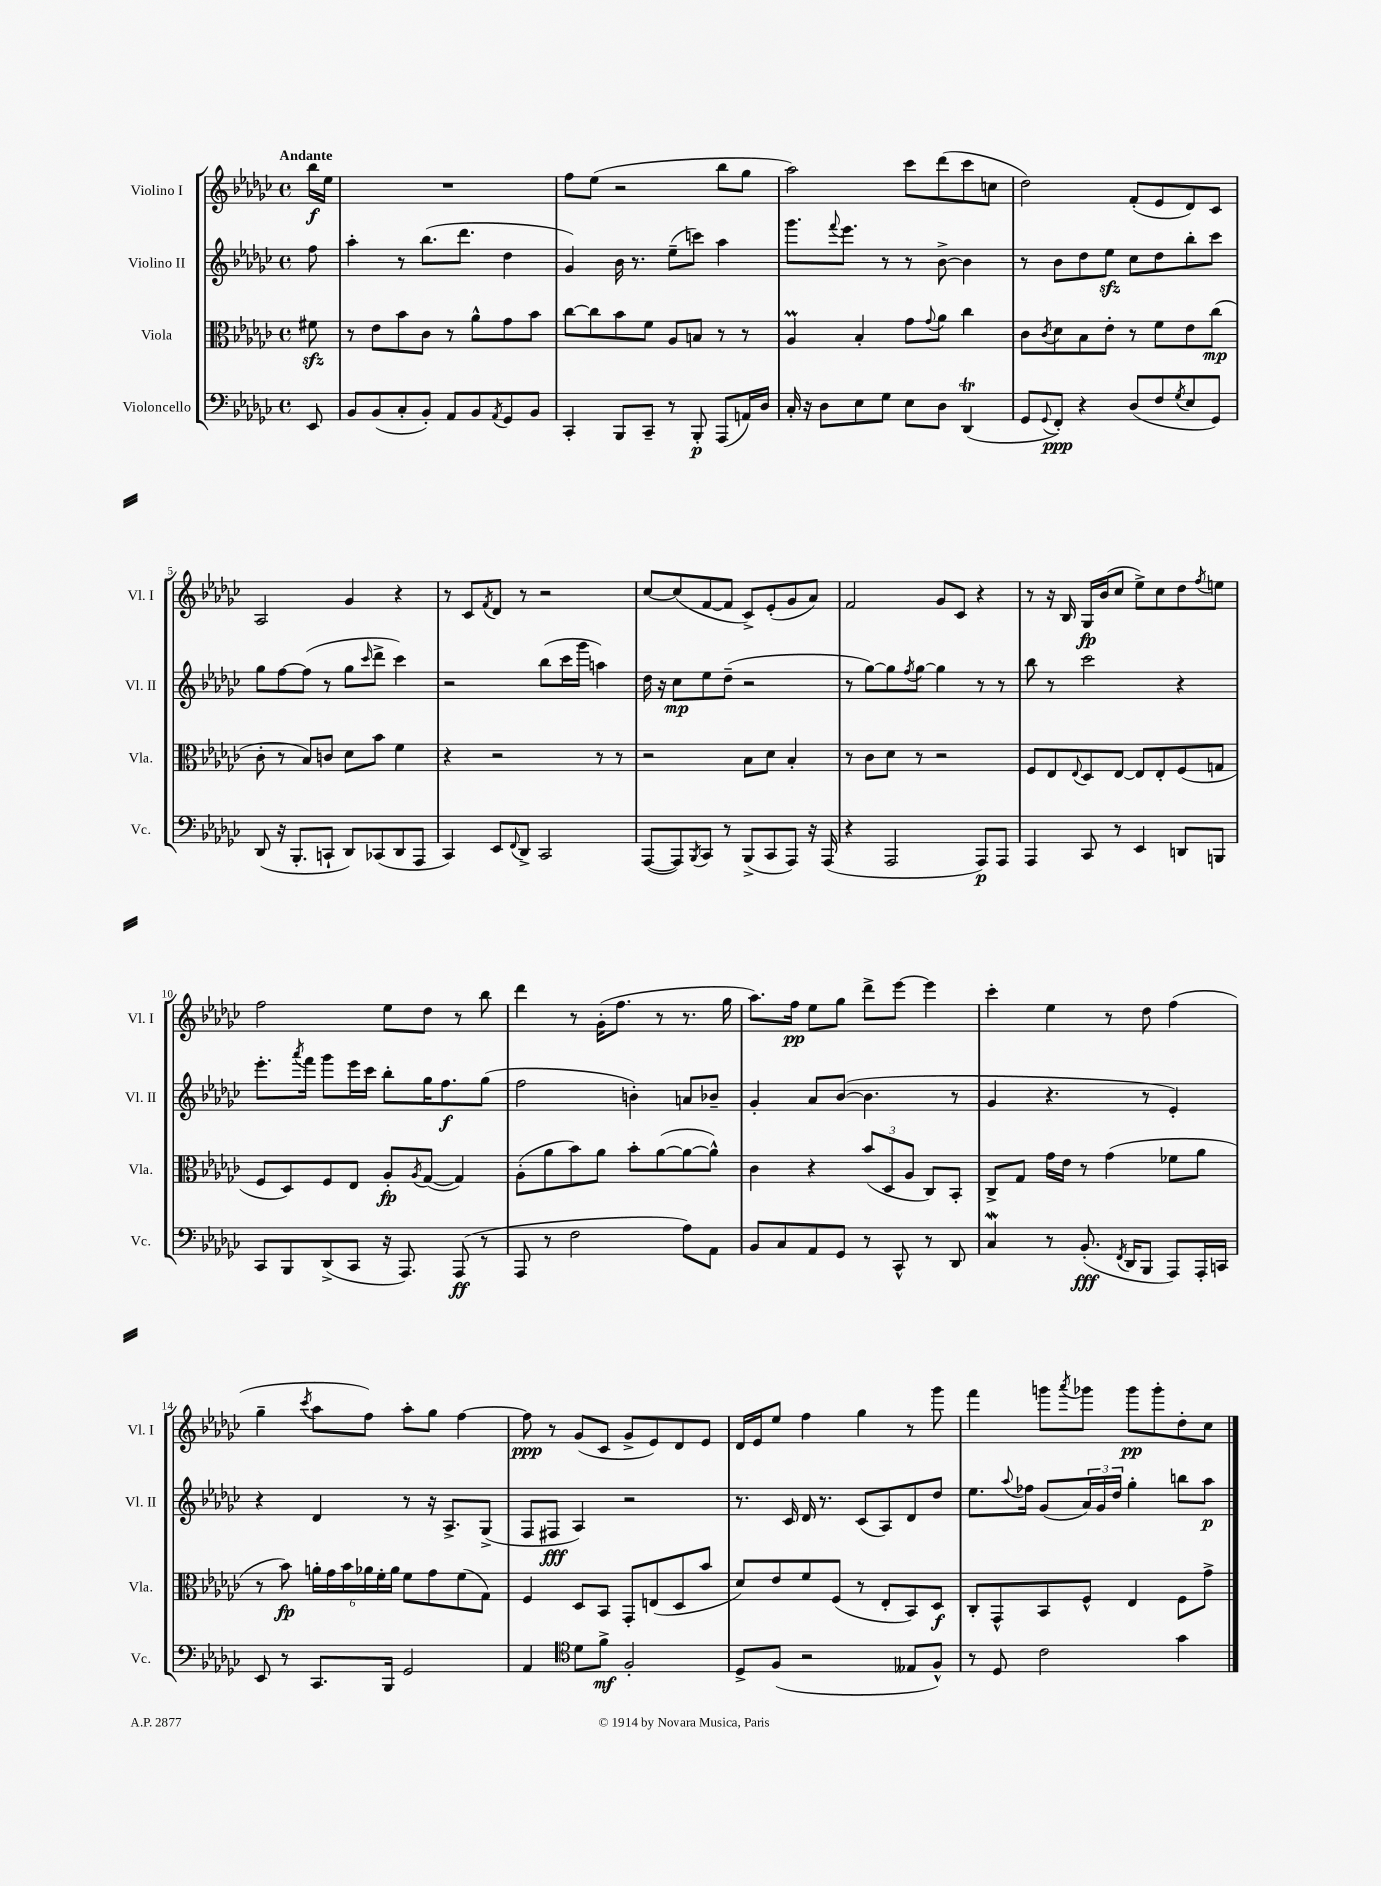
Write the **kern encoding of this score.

**kern	**dynam	**kern	**dynam	**kern	**dynam	**kern	**dynam
*part4	*part4	*part3	*part3	*part2	*part2	*part1	*part1
*staff4	*staff4	*staff3	*staff3	*staff2	*staff2	*staff1	*staff1
*I"Violoncello	*	*I"Viola	*	*I"Violino II	*	*I"Violino I	*
*I'Vc.	*	*I'Vla.	*	*I'Vl. II	*	*I'Vl. I	*
*clefF4	*	*clefC3	*	*clefG2	*	*clefG2	*
*k[b-e-a-d-g-c-]	*	*k[b-e-a-d-g-c-]	*	*k[b-e-a-d-g-c-]	*	*k[b-e-a-d-g-c-]	*
*M4/4	*	*M4/4	*	*M4/4	*	*M4/4	*
*met(c)	*	*met(c)	*	*met(c)	*	*met(c)	*
=	=	=	=	=	=	=	=
!	!	!	!	!	!	!LO:TX:a:B:t=Andante	!
8EE-/	.	8f#Xzz\	.	8ff\	.	16bb-\LL	f
.	.	.	.	.	.	16ee-\JJ	.
=1	=1	=1	=1	=1	=1	=1	=1
8BB-/L	.	8r	.	4aa-'\	.	1r	.
(8BB-/	.	8e-\L	.	.	.	.	.
8C-'/	.	8b-\	.	8r	.	.	.
8BB-'/J)	.	8c-\J	.	(8.bb-\L	.	.	.
8AA-/L	.	8r	.	.	.	.	.
.	.	.	.	8.ddd-\J	.	.	.
8BB-/	.	8a-^^\L	.	.	.	.	.
8qAA-/	.	.	.	.	.	.	.
8GG-/	.	8g-\	.	4dd-\	.	.	.
8BB-/J	.	8b-\J	.	.	.	.	.
=2	=2	=2	=2	=2	=2	=2	=2
4CC-'/	.	[8cc-\L	.	4g-/)	.	8ff\L	.
.	.	8cc-\]	.	.	.	(8ee-\J	.
8BBB-/L	.	8b-\	.	16b-\	.	2r	.
.	.	.	.	8.r	.	.	.
8CC-~/J	.	8f\J	.	.	.	.	.
8r	.	8A-/L	.	(8ee-~\L	.	.	.
8BBB-'/	p	8Bn/J	.	8cccn\J)	.	.	.
(8AAA-/L	.	8r	.	4aa-\	.	8bb-\L	.
16AAn/L)	.	8r	.	.	.	8gg-\J	.
16D-/JJ	.	.	.	.	.	.	.
=3	=3	=3	=3	=3	=3	=3	=3
16C-'/	.	4A-M/	.	8.ggg-\L	.	2aa-\)	.
16r	.	.	.	.	.	.	.
8D-\L	.	.	.	.	.	.	.
.	.	.	.	8qqfff/	.	.	.
.	.	.	.	8.eee-\J	.	.	.
8E-\	.	4B-'/	.	.	.	.	.
8G-\J	.	.	.	8r	.	.	.
8E-\L	.	8g-\L	.	8r	.	8ccc-\L	.
.	.	8qqg-/	.	.	.	.	.
8D-\J	.	8a-\J	.	[8b-^\	.	(8ddd-\	.
(4DD-T/	.	4cc-\	.	4b-\]	.	8ccc-\	.
.	.	.	.	.	.	8ccn\J	.
=4	=4	=4	=4	=4	=4	=4	=4
8GG-/L	.	8c-\L	.	8r	.	2dd-\)	.
8qqGG-/	.	8qc-/	.	.	.	.	.
8FF'/J)	ppp	8d-\	.	8b-\L	.	.	.
4r	.	8B-\	.	8dd-\	.	.	.
.	.	8e-'\J	.	8ee-zz\J	.	.	.
(8D-/L	.	8r	.	8cc-\L	.	(8f'/L	.
8F/	.	8f\L	.	8dd-\	.	8e-/	.
8qG-/	.	.	.	.	.	.	.
8E-/	.	8e-\	.	8bb-'\	.	8d-/)	.
8GG-/J)	.	(8cc-\J	mp	8ccc-\J	.	8c-/J	.
!!LO:LB:g=z
=5	=5	=5	=5	=5	=5	=5	=5
(8DD-/	.	8c-'\	.	8gg-\L	.	2A-/	.
16r	.	8r	.	[8ff\	.	.	.
8.BBB-'/L	.	.	.	.	.	.	.
.	.	8B-/L)	.	(8ff\J]	.	.	.
8CCn`/J	.	8cn/J	.	8r	.	.	.
8DD-/L)	.	8d-\L	.	8gg-\L	.	4g-/	.
.	.	.	.	16qqccc-/	.	.	.
(8CC-X/	.	8b-\J	.	8ddd-^\J	.	.	.
8DD-/	.	4f\	.	4ccc-\)	.	4r	.
8AAA-/J	.	.	.	.	.	.	.
=6	=6	=6	=6	=6	=6	=6	=6
4CC-/)	.	4r	.	2r	.	8r	.
.	.	.	.	.	.	8c-/L	.
.	.	.	.	.	.	8qf/	.
8EE-/L	.	2r	.	.	.	8d-/J	.
8qqFF/	.	.	.	.	.	.	.
8DD-^/J	.	.	.	.	.	8r	.
2CC-/	.	.	.	(8bb-\L	.	2r	.
.	.	.	.	16ccc-\L	.	.	.
.	.	.	.	16ggg-\JJ	.	.	.
.	.	8r	.	4aan\)	.	.	.
.	.	8r	.	.	.	.	.
=7	=7	=7	=7	=7	=7	=7	=7
([8AAA-/L	.	2r	.	16dd-\	.	[8cc-/L	.
.	.	.	.	16r	.	.	.
8AAA-/])	.	.	.	8cc-\L	mp	(8cc-/]	.
8qBBB-/	.	.	.	.	.	.	.
8CC-/J	.	.	.	8ee-\	.	[8f/	.
8r	.	.	.	(8dd-~\J	.	8f/J]	.
(8BBB-^/L	.	8B-\L	.	2r	.	8c-^/L)	.
8CC-/	.	8d-\J	.	.	.	(8e-'/	.
8AAA-/J)	.	4B-'/	.	.	.	8g-/	.
16r	.	.	.	.	.	8a-/J)	.
(16AAA-/	.	.	.	.	.	.	.
=8	=8	=8	=8	=8	=8	=8	=8
4r	.	8r	.	8r	.	2f/	.
.	.	8c-\L	.	[8gg-\L)	.	.	.
2AAA-/	.	8d-\J	.	8gg-\]	.	.	.
.	.	.	.	8qff/	.	.	.
.	.	8r	.	[8gg-\J	.	.	.
.	.	2r	.	4gg-\]	.	8g-/L	.
.	.	.	.	.	.	8c-/J	.
8AAA-/L)	p	.	.	8r	.	4r	.
8AAA-/J	.	.	.	8r	.	.	.
=9	=9	=9	=9	=9	=9	=9	=9
4AAA-/	.	8F/L	.	8bb-\	.	8r	.
.	.	8E-/	.	8r	.	16r	.
.	.	.	.	.	.	16B-/	.
.	.	8qqE-/	.	.	.	.	.
8CC-/	.	8D-/	.	2ccc-\	.	16G-/LL	fp
.	.	.	.	.	.	(16b-/J	.
8r	.	[8E-/J	.	.	.	8cc-/J	.
4EE-/	.	8E-/L]	.	.	.	8ee-^\L)	.
.	.	8E-'/	.	.	.	8cc-\	.
8DDn/L	.	(8F/	.	4r	.	8dd-\	.
.	.	.	.	.	.	8qff/	.
8BBBn/J	.	8Gn/J	.	.	.	8een\J	.
!!LO:LB:g=z
=10	=10	=10	=10	=10	=10	=10	=10
8CC-/L	.	8F/L	.	8.eee-'\L	.	2ff\	.
8BBB-/	.	8D-/)	.	.	.	.	.
.	.	.	.	8qaaa-/	.	.	.
.	.	.	.	16fff\Jk	.	.	.
(8DD-^/	.	8F/	.	8ggg-\L	.	.	.
8CC-/J	.	8E-/J	.	16eee-\L	.	.	.
.	.	.	.	16ccc-\JJ	.	.	.
16r	.	8A-'/L	fp	8bb-'\L	.	8ee-\L	.
8.AAA-/)	.	.	.	.	.	.	.
.	.	8qA-/	.	.	.	.	.
.	.	([8G-/J	.	16gg-\K	.	8dd-\J	.
.	.	.	.	8.ff\	f	.	.
(8AAA-/	ff	4G-/])	.	.	.	8r	.
8r	.	.	.	(8gg-\J	.	8bb-\	.
=11	=11	=11	=11	=11	=11	=11	=11
8AAA-/	.	(8A-'\L	.	2ff\	.	4ddd-\	.
8r	.	8a-\	.	.	.	.	.
2F\	.	8b-\)	.	.	.	8r	.
.	.	8a-\J	.	.	.	(16g-'\KL	.
.	.	.	.	.	.	8.ff\J	.
.	.	8b-'\L	.	4bn'\)	.	.	.
.	.	([8a-\	.	.	.	8r	.
8A-\L)	.	8a-\_	.	8an/L	.	8.r	.
8AA-\J	.	8a-^^\J])	.	8b-X~/J	.	.	.
.	.	.	.	.	.	16gg-\	.
=12	=12	=12	=12	=12	=12	=12	=12
8BB-/L	.	4c-\	.	4g-'/	.	8.aa-\L)	.
8C-/	.	.	.	.	.	.	.
.	.	.	.	.	.	16ff\Jk	pp
8AA-/	.	4r	.	8a-/L	.	8ee-\L	.
8GG-/J	.	.	.	([8b-/J	.	8gg-\J	.
8r	.	(12b-/L	.	4.b-\]	.	8ddd-^\L	.
.	.	12D-/	.	.	.	.	.
8CC-^^/	.	.	.	.	.	[8eee-\J	.
.	.	12A-/J	.	.	.	.	.
8r	.	8C-/L)	.	.	.	4eee-\]	.
8DD-/	.	8BB-'/J	.	8r	.	.	.
=13	=13	=13	=13	=13	=13	=13	=13
4C-w/	.	8C-^/L	.	4g-/	.	4ccc-'\	.
.	.	8G-/J	.	.	.	.	.
8r	.	16g-\LL	.	4.r	.	4ee-\	.
.	.	16e-\JJ	.	.	.	.	.
(8.BB-'/	fff	8r	.	.	.	.	.
.	.	(4g-\	.	.	.	8r	.
8qFF/	.	.	.	.	.	.	.
16DD-/KL	.	.	.	.	.	.	.
8BBB-/J	.	.	.	8r	.	8dd-\	.
8AAA-/L)	.	8f-X\L	.	4e-'/)	.	(4ff\	.
16AAA-'/L	.	8a-\J	.	.	.	.	.
16CCn/JJ	.	.	.	.	.	.	.
!!LO:LB:g=z
=14	=14	=14	=14	=14	=14	=14	=14
8EE-/	.	8r	.	4r	.	4gg-~\	.
8r	.	8b-\)	fp	.	.	.	.
.	.	.	.	.	.	8qccc-/	.
8.CC-/L	.	24an'\LL	.	4d-/	.	8aa-\L	.
.	.	24g-\	.	.	.	.	.
.	.	24b-\	.	.	.	.	.
.	.	24a-X\	.	.	.	8ff\J)	.
.	.	24f'\	.	.	.	.	.
16BBB-/Jk	.	.	.	.	.	.	.
.	.	24a-\JJ	.	.	.	.	.
2GG-/	.	8f\L	.	8r	.	8aa-'\L	.
.	.	8g-\	.	16r	.	8gg-\J	.
.	.	.	.	8.A-^/L	.	.	.
.	.	(8f\	.	.	.	[4ff\	.
.	.	8G-\J)	.	(8G-^/J	.	.	.
=15	=15	=15	=15	=15	=15	=15	=15
4AA-/	.	4F/	.	8F/L	.	8ff\]	ppp
.	.	.	.	8F#X/J	fff	8r	.
*clefC4	*	*	*	*	*	*	*
8d-\L	.	8D-/L	.	4A-/)	.	(8g-/L	.
8f^\J	mf	8BB-/J	.	.	.	8c-/J	.
2F'/	.	8GG-'/L	.	2r	.	8g-^/L	.
.	.	(8En/	.	.	.	8e-/)	.
.	.	8D-/	.	.	.	8d-/	.
.	.	8b-/J	.	.	.	8e-/J	.
=16	=16	=16	=16	=16	=16	=16	=16
8D-^/L	.	8d-/L)	.	8.r	.	16d-/LL	.
.	.	.	.	.	.	16e-/J	.
(8F/J	.	8e-/	.	.	.	8ee-/J	.
.	.	.	.	16c-/	.	.	.
2r	.	8f/	.	16d-/	.	4ff\	.
.	.	.	.	8.r	.	.	.
.	.	(8F/J	.	.	.	.	.
.	.	8r	.	(8c-/L	.	4gg-\	.
.	.	8E-'/L	.	8A-/)	.	.	.
8E--X/L	.	8BB-/)	.	8d-/	.	8r	.
8F^^/J)	.	8D-/J	f	8dd-/J	.	8ggg-\	.
=17	=17	=17	=17	=17	=17	=17	=17
8r	.	8C-'/L	.	8.ee-\L	.	4fff\	.
8D-/	.	8GG-^^/	.	.	.	.	.
.	.	.	.	8qqaa-/	.	.	.
.	.	.	.	16ff-X\Jk	.	.	.
2c-\	.	8BB-/	.	(8g-/L	.	8gggn\L	.
.	.	.	.	.	.	8qaaa-/	.
.	.	8F^^/J	.	24a-/L)	.	8ggg-X\J	.
.	.	.	.	24g-/	.	.	.
.	.	.	.	24dd-/JJ	.	.	.
.	.	4E-/	.	4gg-'\	.	8ggg-\L	pp
.	.	.	.	.	.	8ggg-'\	.
4g-\	.	8F\L	.	8bbn\L	.	8dd-'\	.
.	.	8g-^\J	.	8aa-\J	p	8cc-\J	.
==	==	==	==	==	==	==	==
*-	*-	*-	*-	*-	*-	*-	*-
